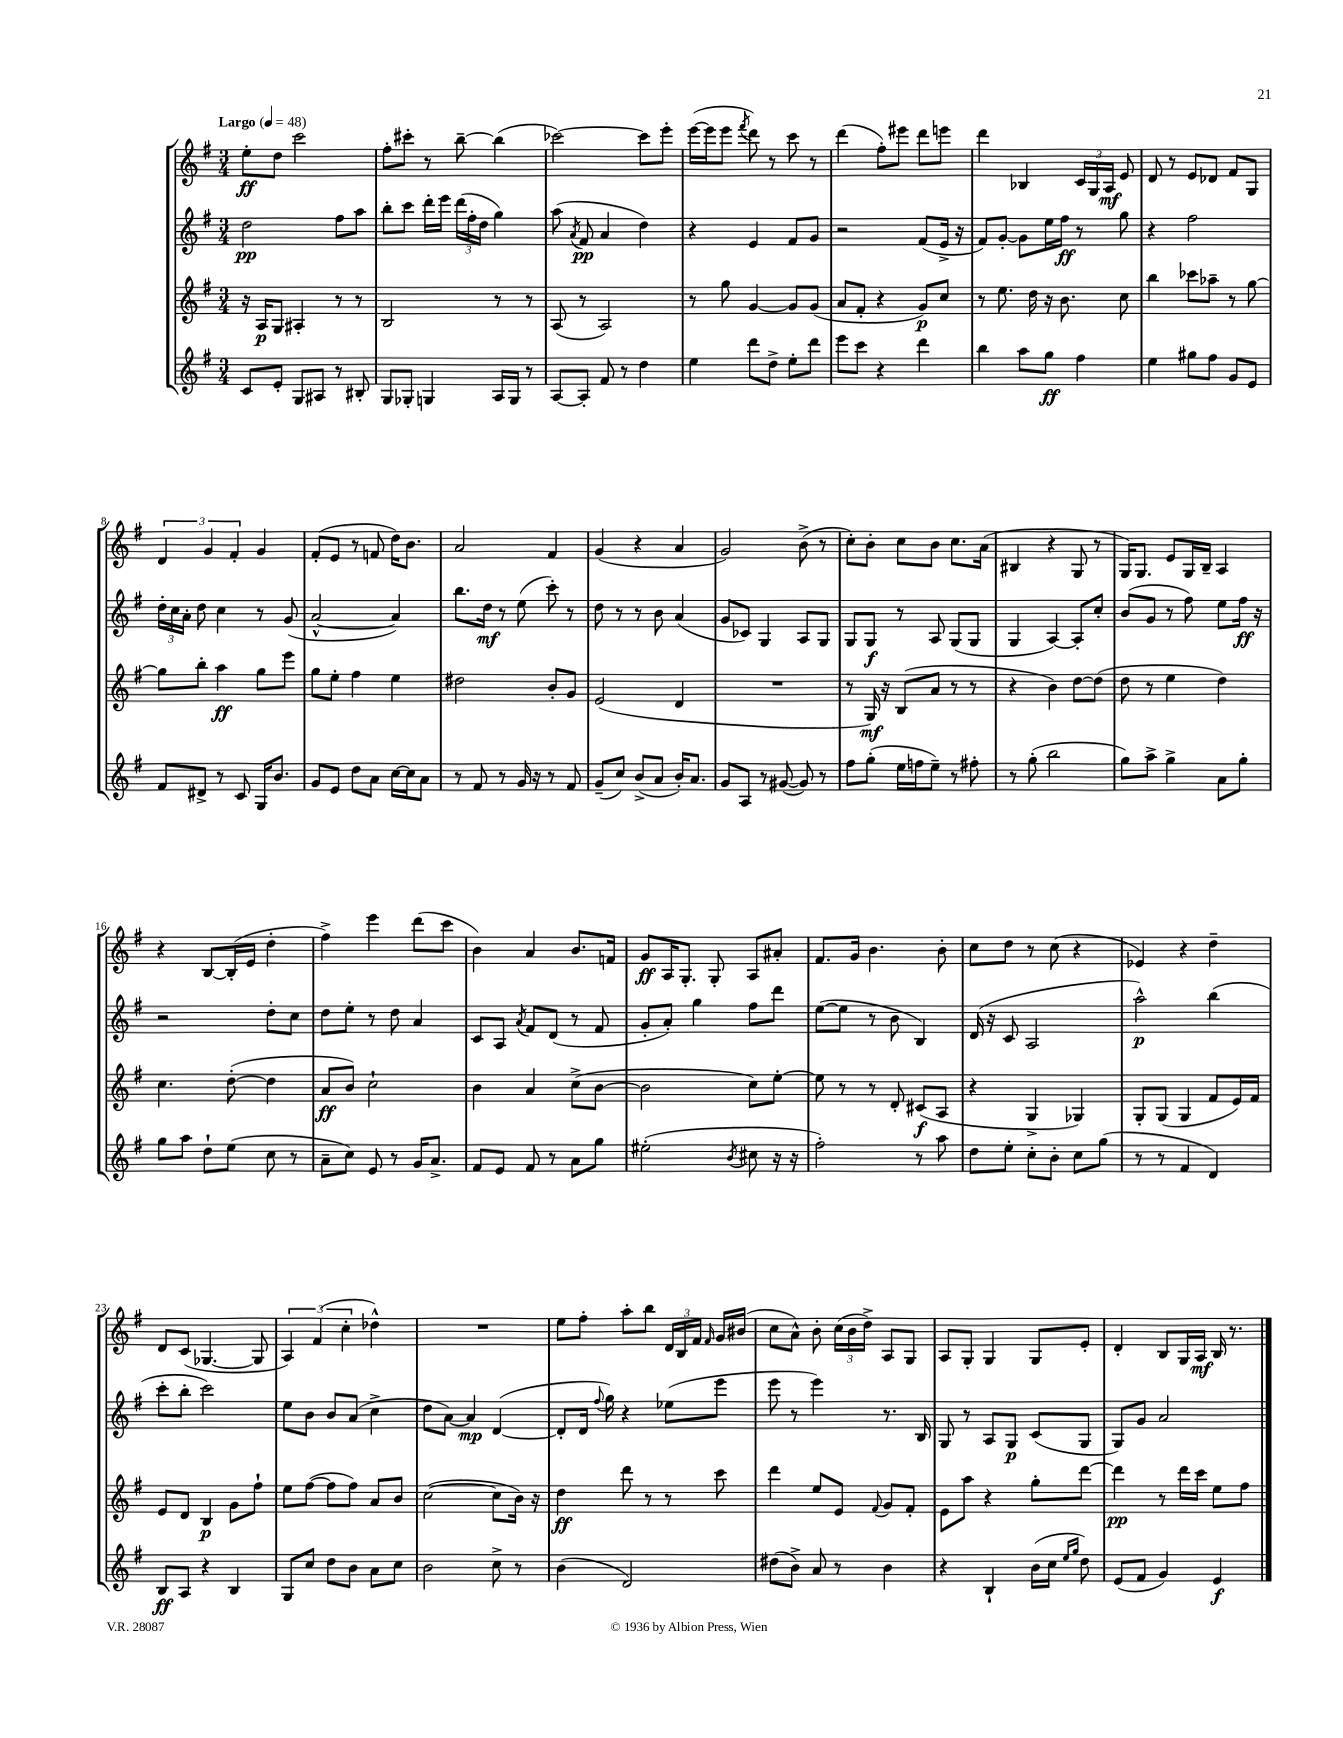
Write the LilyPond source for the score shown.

<<
\new StaffGroup <<
\new Staff = "s0" {
    \clef treble \key g \major \numericTimeSignature \time 3/4 \tempo "Largo" 4 = 48
    \autoBeamOff e''8[-.\ff d''8] c'''2 |
    fis''8[-. cis'''8]-. r8 b''8~-- b''4( |
    ces'''2~) ces'''8[ e'''8]-. |
    e'''16[~( e'''16 e'''8] \acciaccatura { fis'''8 } d'''8) r8 c'''8 r8 |
    d'''4( fis''8[-.) eis'''8] d'''8[ e'''8] |
    d'''4 bes4 \tuplet 3/2 { c'16[ g16 a16]\mf } e'8 |
    d'8 r8 e'8[ des'8] fis'8[ g8] |
    \tuplet 3/2 { d'4 g'4 fis'4-. } g'4 |
    fis'8[-.( e'8] r8 f'8 d''16[) b'8.] |
    a'2 fis'4 |
    g'4( r4 a'4 |
    g'2) b'8->( r8 |
    c''8[-.) b'8]-. c''8[ b'8] c''8.[ a'16]( |
    bis4 r4 g8 r8 |
    g16[) g8.] e'8[ g16 b16]-- a4 |
    r4 b8[~ b16-.( e'16] d''4-. |
    fis''4->) e'''4 d'''8[( c'''8] |
    b'4) a'4 b'8.[ f'16] |
    g'8[\ff a16 g8.]-. g8-. a8[ ais'8]-. |
    fis'8.[ g'16] b'4. b'8-. |
    c''8[ d''8] r8 c''8( r4 |
    ees'4) r4 d''4-- |
    d'8[ c'8]( ges4.~ ges8 |
    \tuplet 3/2 { a4) fis'4( c''4-. } des''4-^) |
    R2. |
    e''8[ fis''8]-. a''8[-. b''8] \tuplet 3/2 { d'16[ b16 fis'16] } \grace { fis'16 } g'16[ bis'16]( |
    c''8[ a'8]-^) b'8-. \tuplet 3/2 { c''16[( b'16 d''16]->) } a8[ g8] |
    a8[ g8]-. g4 g8[ e'8]-. |
    d'4-. b8[ g16 a16]\mf b16 r8. \bar "|." |
}
\new Staff = "s1" {
    \clef treble \key g \major \numericTimeSignature \time 3/4
    \autoBeamOff d''2\pp fis''8[ a''8] |
    b''8[-. c'''8] d'''16[-. e'''16] \tuplet 3/2 { d'''16[( fis''16-. d''16] } g''4) |
    a''8( \acciaccatura { a'8 } fis'8\pp a'4 d''4) |
    r4 e'4 fis'8[ g'8] |
    r2 fis'8[( e'16]-> r16 |
    fis'8[) g'8]~-. g'8[ e''16 fis''16]\ff r8 g''8 |
    r4 fis''2 |
    \tuplet 3/2 { d''16[-. c''16 a'16]-. } d''8 c''4 r8 g'8( |
    a'2~-^ a'4) |
    b''8.[ d''16]\mf r8 e''8( c'''8-.) r8 |
    d''8 r8 r8 b'8 a'4( |
    g'8[ ces'8]) g4 a8[ g8] |
    g8[ g8]\f r8 a8 g8[( g8] |
    g4 a4~) a8[-. c''8]-. |
    b'8[( g'8] r8 fis''8) e''8[ fis''16]\ff r16 |
    r2 d''8[-. c''8] |
    d''8[ e''8]-. r8 d''8 a'4 |
    c'8[ a8] \acciaccatura { a'8 } fis'8[ d'8]( r8 fis'8 |
    g'8[-. a'8]-.) g''4 fis''8[ d'''8] |
    e''8[~( e''8] r8 b'8 b4) |
    d'16( r16 c'8 a2 |
    a''2-^\p) b''4( |
    c'''8[-. b''8]-. c'''2) |
    e''8[ b'8] b'8[ a'8]( c''4-> |
    d''8[ a'8]~) a'4\mp d'4~( |
    d'8[-. d'16] \appoggiatura { fis''8 } g''16) r4 ees''8[( e'''8] |
    e'''8 r8 e'''4) r8. b16 |
    g8 r8 a8[ g8]\p c'8[( g8] |
    g8[) g'8] a'2 \bar "|." |
}
\new Staff = "s2" {
    \clef treble \key g \major \numericTimeSignature \time 3/4
    \autoBeamOff r16 a16[\p g8] ais4-. r8 r8 |
    b2 r8 r8 |
    a8( r8 a2) |
    r8 g''8 g'4~ g'8[ g'8]( |
    a'8[ fis'8]-. r4 g'8[\p) c''8] |
    r8 e''8. d''16 r16 b'8. c''8 |
    b''4 ces'''8[ aes''8]-- r8 g''8~ |
    g''8[ b''8]-. a''4\ff g''8[ e'''8] |
    g''8[ e''8]-. fis''4 e''4 |
    dis''2 b'8[-. g'8] |
    e'2( d'4 |
    R2. |
    r8 g16\mf) r16 b8[( a'8] r8 r8 |
    r4 b'4) d''8[~ d''8]( |
    d''8 r8 e''4 d''4) |
    c''4. d''8~-.( d''4 |
    a'8[\ff b'8]) c''2-! |
    b'4 a'4 c''8[->( b'8]~ |
    b'2 c''8[) e''8]~-. |
    e''8 r8 r8 d'8-. cis'8[\f( a8] |
    r4 g4-> ges4) |
    g8[-. g8]( g4 fis'8[ e'16) fis'16] |
    e'8[ d'8] b4\p g'8[ fis''8]-! |
    e''8[ fis''8]~( fis''8[ fis''8]) a'8[ b'8] |
    c''2~( c''8[ b'16]) r16 |
    d''4\ff d'''8 r8 r8 c'''8 |
    d'''4 e''8[ e'8] \appoggiatura { fis'8 } g'8[ fis'8]-. |
    e'8[ a''8] r4 g''8[-. d'''8]~ |
    d'''4\pp r8 d'''16[ c'''16] e''8[ fis''8] \bar "|." |
}
\new Staff = "s3" {
    \clef treble \key g \major \numericTimeSignature \time 3/4
    \autoBeamOff c'8[ e'8]-. g8[ ais8] r8 bis8-. |
    g8[ ges8]-. g4 a16[ g16] r8 |
    a8[~ a8]-. fis'8 r8 d''4 |
    e''4 d'''8[ d''8]-> e''8[-. d'''8] |
    e'''8[ c'''8] r4 d'''4 |
    b''4 a''8[ g''8]\ff fis''4 |
    e''4 gis''8[ fis''8] g'8[ e'8] |
    fis'8[ dis'8]-> r8 c'8 g16[ b'8.] |
    g'8[ e'8] d''8[ a'8] c''16[~ c''16 a'8] |
    r8 fis'8 r8 g'16 r16 r8 fis'8 |
    g'8[--( c''8]) b'8[->( a'8] b'16[-.) a'8.] |
    g'8[ a8] r8 gis'8~( gis'8) r8 |
    fis''8[ g''8]-.( e''16[ f''16 e''8]--) r8 fis''8-. |
    r8 g''8-.( b''2 |
    g''8[) a''8]-> g''4-> a'8[ g''8]-. |
    g''8[ a''8] d''8[-! e''8]( c''8 r8 |
    a'8[-- c''8]) e'8 r8 g'16[ a'8.]-> |
    fis'8[ e'8] fis'8 r8 a'8[ g''8] |
    eis''2-.( \acciaccatura { b'8 } cis''8 r16 r16 |
    fis''2-.) r8 a''8 |
    d''8[ e''8]-. c''8[-. b'8]-. c''8[ g''8]( |
    r8 r8 fis'4 d'4) |
    b8[\ff a8] r4 b4 |
    g8[ c''8] d''8[ b'8] a'8[ c''8] |
    b'2 c''8-> r8 |
    b'4( d'2) |
    dis''8[( b'8]->) a'8 r8 b'4 |
    r4 b4-! b'16[( c''16] \grace { e''16[ g''16] } d''8) |
    e'8[( fis'8] g'4) e'4\f \bar "|." |
}
>>
>>
